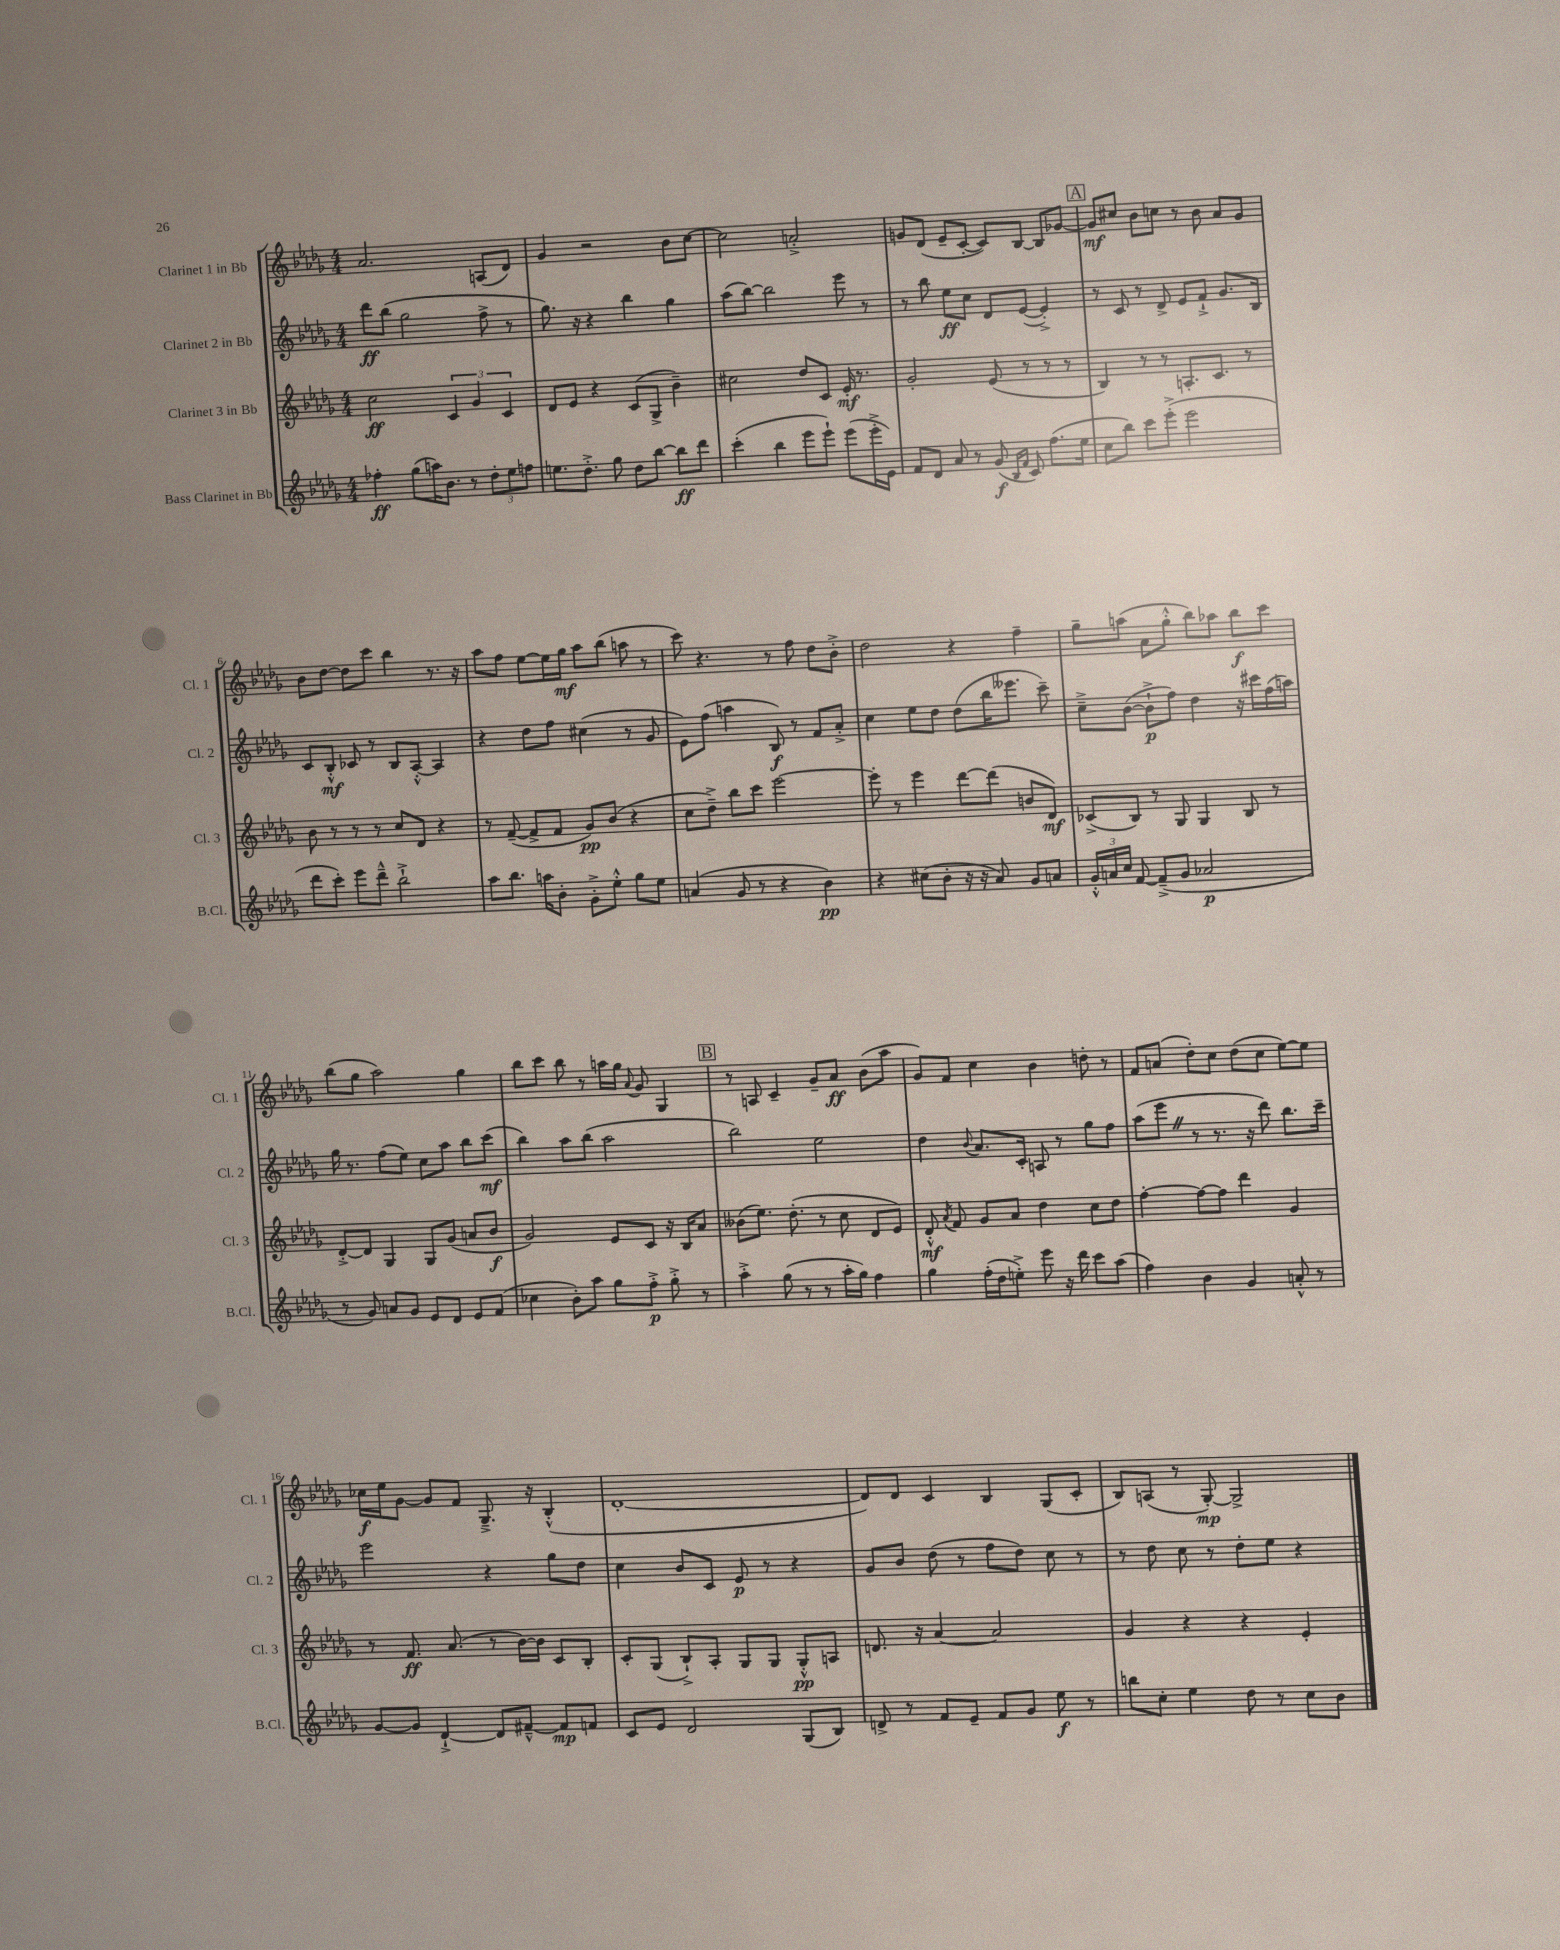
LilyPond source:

<<
\new StaffGroup <<
\new Staff = "s0" \with { instrumentName = "Clarinet 1 in Bb" shortInstrumentName = "Cl. 1" } {
    \clef treble \key des \major \numericTimeSignature \time 4/4
    \autoBeamOff aes'2. a8[( des'8]) |
    ges'4 r2 bes'8[ c''8]~ |
    c''2 a'2-.-> |
    g'8[ des'8]( ees'8[-- c'8]~-. c'8[) bes8]~ bes8[ ges'8]~ |
    \mark \markup { \box "A" } ges'8[\mf cis''8] bes'8[ c''8] r8 bes'8 aes'8[ ges'8] |
    bes'8[ des''8]~ des''8[ c'''8] bes''4 r8. r16 |
    aes''8[ f''8] ees''8[~ ees''16 ges''16]\mf aes''8[ bes''8]( a''8 r8 |
    c'''8) r4. r8 f''8 des''8[ bes'8]-.-> |
    des''2 r4 f''4-- |
    ges''8[-- a''8]( aes'8[ ges''8]-.-^ bes''8[) aes''8] bes''8[\f c'''8] |
    bes''8[( ges''8] aes''2) ges''4 |
    bes''8[ c'''8] bes''8 r8 a''16[ ges''16] \appoggiatura { aes'8 } ges'8 ges4 |
    \mark \markup { \box "B" } r8 a8 c'4-- ges'8[-- aes'8]\ff bes'8[( aes''8] |
    ges'8[) f'8] c''4 bes'4 d''8-. r8 |
    f'8[ a'8]( des''8[-.) c''8] des''8[( c''8] ees''8[~) ees''8] |
    ces''16[\f ees''16 ges'8]~ ges'8[ f'8] ges8.---> r16 bes4-.-^( |
    des'1~-. |
    des'8[) des'8] c'4 bes4 ges8[( c'8]-. |
    bes8[) a8]( r8 ges8~-.\mp) ges2-> \bar "|." |
}
\new Staff = "s1" \with { instrumentName = "Clarinet 2 in Bb" shortInstrumentName = "Cl. 2" } {
    \clef treble \key des \major \numericTimeSignature \time 4/4
    \autoBeamOff des'''8[\ff bes''8]( ges''2 f''8-> r8 |
    ges''8.) r16 r4 bes''4 ges''4 |
    aes''8[( bes''8]~) bes''2 ees'''8 r8 |
    r8 bes''8 ees''8[\ff c''8] des'8[ ees'8]~( ees'4-.->) |
    \mark \markup { \box "A" } r8 c'8 r8 des'8-> ees'8[ f'8]-!-> ges'8.[ bes16] |
    c'8[ bes8]-.-^\mf ces'8 r8 bes8[ aes8]~-.-^ aes4 |
    r4 des''8[ f''8] cis''4( r8 ges'8 |
    ees'8[) f''8]( a''4 bes8\f) r8 f'8[ aes'8]-.-> |
    c''4 ees''8[ des''8] des''8[( bes''16 eeses'''8.] c'''8--) |
    c''8[---> bes'8]~( bes'8[-!->\p f''8]) des''4 r16 cis'''16[ f''16( a''16]) |
    ges''16 r8. f''8[( ees''8]) c''8[ aes''8] bes''8[ c'''8]\mf( |
    bes''4) aes''8[ bes''8]( aes''2 |
    \mark \markup { \box "B" } bes''2) ees''2 |
    des''4 \appoggiatura { bes'8 } aes'8.[ c'16]-. a8 r8 ges''8[ f''8] |
    aes''8[( ees'''8] \once \override BreathingSign.text = \markup { \musicglyph "scripts.caesura.straight" } \breathe r8 r8. r16 des'''8) bes''8.[ c'''16]-- |
    ees'''2 r4 ges''8[ des''8] |
    c''4 bes'8[ c'8] ees'8\p r8 r4 |
    ges'8[ bes'8] des''8( r8 f''8[ des''8]) c''8 r8 |
    r8 des''8 c''8 r8 des''8[-. ees''8] r4 \bar "|." |
}
\new Staff = "s2" \with { instrumentName = "Clarinet 3 in Bb" shortInstrumentName = "Cl. 3" } {
    \clef treble \key des \major \numericTimeSignature \time 4/4
    \autoBeamOff c''2\ff \tuplet 3/2 { c'4 ges'4 c'4 } |
    des'8[ ees'8] r4 c'8[( ges8]-> bes'4--) |
    cis''2 des''8[ c'8] ees'16-.\mf r8. |
    ges'2-. ees'8( r8 r8 r8 |
    \mark \markup { \box "A" } bes4) r8 r8 a8.[-. c'8.] r8 |
    bes'8 r8 r8 r8 c''8[ des'8] r4 |
    r8 f'8~--( f'8[-> f'8] ges'8[\pp) bes'8]( r4 |
    c''8[ des''8]--->) bes''8[ c'''8] ees'''2~ |
    ees'''8-. r8 ees'''4 des'''8[~ des'''8]( b'8[ des'8]\mf) |
    ces'8[->( bes8]) r8 ges8 ges4 bes8 r8 |
    des'8[~-.-> des'8] ges4 ges8[ ges'8]( a'8[ bes'8]\f |
    ges'2) ees'8[ c'8] r16 bes16[ aes'8] |
    \mark \markup { \box "B" } beses'8[( ees''8.]) des''8.-.( r8 c''8 des'8[ ees'8]) |
    des'8-.-^\mf \acciaccatura { aes'8 } f'8 ges'8[ aes'8] des''4 c''8[ des''8] |
    f''4~-. f''8[~ f''8] des'''4 ges'4 |
    r8 f'8.\ff aes'8.( r8 bes'16[~) bes'16] c'8[ bes8]-. |
    c'8[-. ges8]( bes8[-!->) aes8]-. ges8[ ges8] ges8[-.-^\pp a8] |
    d'8. r16 aes'4~ aes'2 |
    ges'4 r4 r4 ees'4-. \bar "|." |
}
\new Staff = "s3" \with { instrumentName = "Bass Clarinet in Bb" shortInstrumentName = "B.Cl." } {
    \clef treble \key des \major \numericTimeSignature \time 4/4
    \autoBeamOff fes''4-.\ff ges''8[( a''16) bes'8.] r8 \tuplet 3/2 { des''8[-. ees''8 f''8] } |
    e''8.[ des''8.]-.-> ges''8 des''8[ bes''8]~ bes''8[\ff des'''8] |
    c'''4-.( bes''4 ees'''8[ ees'''8]-!) ees'''8[( ees'''16-.-> ees'16]) |
    f'8[ des'8] aes'8 r8 ges'8\f( \grace { bes16[ f'16] } c'8) f''8.[( ees''16] |
    \mark \markup { \box "A" } c''8[ bes''8]) c'''8[ ees'''8]-.->( ees'''2 |
    des'''8[ c'''8]-.) ees'''8[ des'''8]---^ bes''2-!-> |
    aes''8[ bes''8.] a''16[ bes'8]-. ges'8[-.-> ees''8]-.-^ ges''8[ ees''8] |
    a'4( ges'8 r8 r4 bes'4\pp) |
    r4 cis''8[( bes'8]-. r16 r16 aes'8) ges'8[ a'8] |
    \tuplet 3/2 { ges'16[-.-^ a'16 c''16] } f'8~ f'8[--->( ges'8] aes'2\p |
    r8 ges'8) a'8[ ges'8] ees'8[ des'8] ees'8[ f'8]( |
    ces''4 bes'8[-.) aes''8] ges''8[ f''8]-.->\p ges''8-.-> r8 |
    \mark \markup { \box "B" } aes''4-.-> ges''8( r8 r8 aes''16[-. ges''16]) f''4 |
    ges''4 f''16[-.( des''16 e''8]-.->) ees'''8 r16 des'''16 c'''8[ aes''8]( |
    f''4) bes'4 ges'4 a'8-.-^ r8 |
    ges'8[~ ges'8] des'4~-!-> des'8[ fis'8]~---^ fis'8[\mp f'8] |
    c'8[ ees'8] des'2 ges8[( bes8]) |
    d'8-> r8 f'8[ ees'8]-- f'8[ ges'8] ees''8\f r8 |
    b''8[ c''8]-. ees''4 des''8 r8 c''8[ bes'8] \bar "|." |
}
>>
>>
